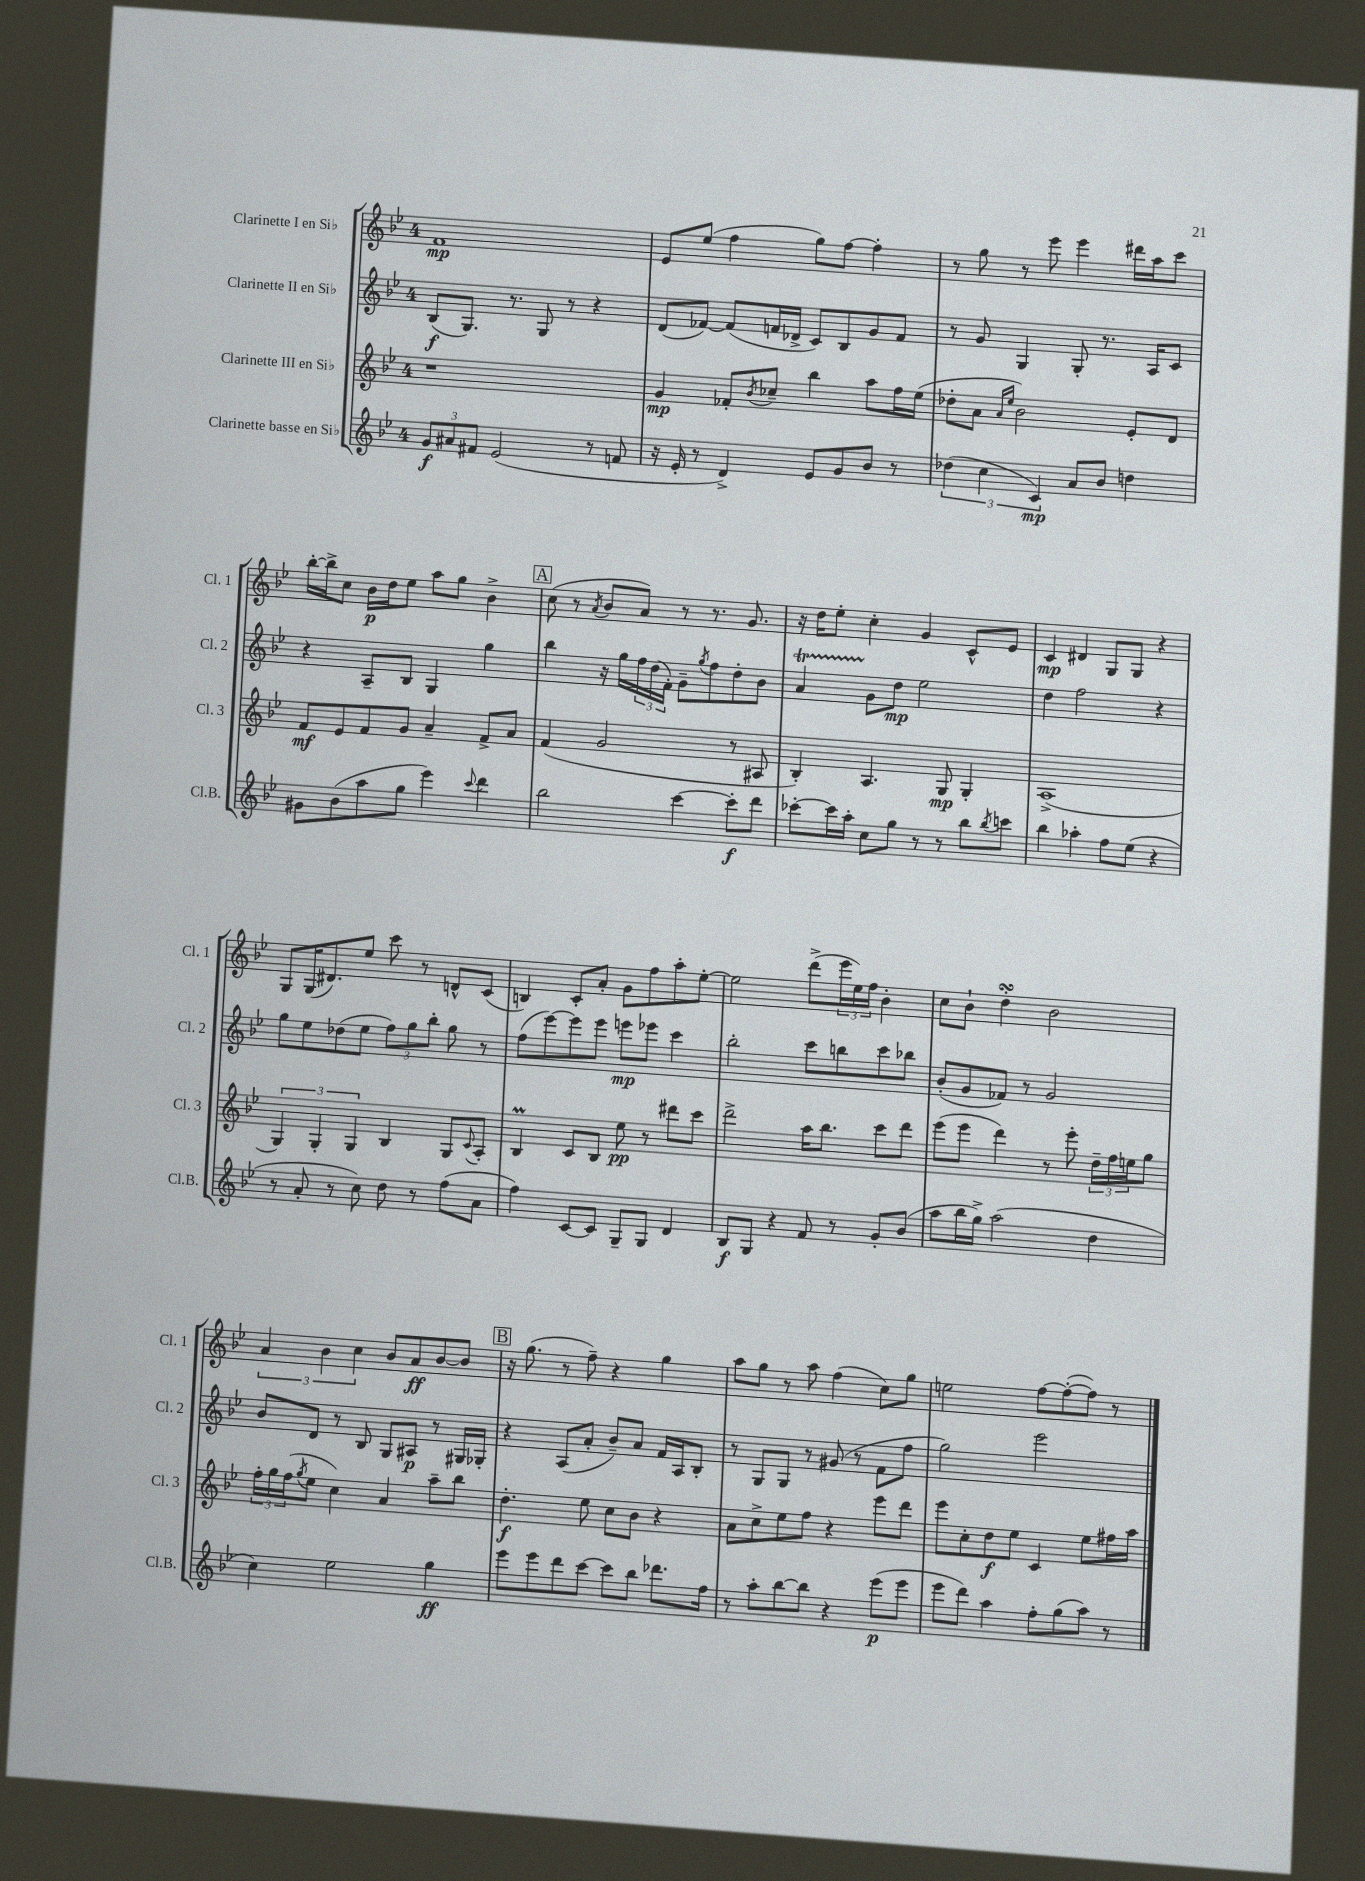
<<
\new StaffGroup <<
\new Staff = "s0" \with { instrumentName = "Clarinette I en Sib" shortInstrumentName = "Cl. 1" } {
    \clef treble \key bes \major \once \override Staff.TimeSignature.style = #'single-digit \time 4/4
    f'1\mp |
    ees'8 ees''8( f''4 g''8) f''8~ f''4-. |
    r8 g''8 r8 ees'''8 ees'''4 dis'''16 a''16 c'''8 |
    bes''16~-. bes''16-> c''8 bes'16\p d''16 ees''8 a''8 g''8 bes'4-> |
    \mark \markup { \box "A" } c''8( r8 \acciaccatura { a'8 } bes'8 a'8) r8 r8. g'8. |
    r16 d''16 ees''8-. c''4-. g'4 c'8-^ ees'8 |
    c'4\mp dis'4 g8 g8 r4 |
    g8 g16( dis'8.) ees''8 c'''8 r8 d'8-^ c'8( |
    b4) c'8-. a'8-. g'8 f''8 a''8-. ees''8~-. |
    ees''2 d'''8->( \tuplet 3/2 { ees'''16 ees''16) f''16 } bes'4-. |
    c''8 bes'8-! d''4-.\turn bes'2 |
    \tuplet 3/2 { a'4 bes'4 c''4 } bes'8 a'8\ff bes'8~ bes'8 |
    \mark \markup { \box "B" } r16 g''8.( r8 f''8--) r4 g''4 |
    a''8 g''8 r8 a''8 f''4( c''8) g''8 |
    e''2 f''8~ f''8~-.( f''8) r8 \bar "|." |
}
\new Staff = "s1" \with { instrumentName = "Clarinette II en Sib" shortInstrumentName = "Cl. 2" } {
    \clef treble \key bes \major \once \override Staff.TimeSignature.style = #'single-digit \time 4/4
    bes8\f( g8.) r8. g8 r8 r4 |
    d'8( fes'8~) fes'8( f'16 des'16-> c'8) bes8 g'8 f'8 |
    r8 g'8 g4 g8-. r8. a16 c'8 |
    r4 a8-- bes8 g4 g''4 |
    \mark \markup { \box "A" } bes''4 r16 g''16 \tuplet 3/2 { f''16 d''16( f'16-.) } g'8-- \acciaccatura { g''8 } f''8 d''8-. bes'8 |
    a'4\startTrillSpan g'8\stopTrillSpan d''8\mp ees''2 |
    d''4 f''2 r4 |
    g''8 ees''8 des''8( ees''8 \tuplet 3/2 { f''8) g''8 bes''8-. } g''8 r8 |
    f''8( ees'''8~) ees'''8 ees'''8 e'''8\mp ees'''8 c'''4 |
    bes''2-. c'''8 b''8 c'''8 bes''8 |
    bes'8-.( g'8 fes'8) r8 g'2 |
    bes'8 d'8 r8 bes8 g8 ais8\p r8 gis16 ges16-. |
    \mark \markup { \box "B" } r4 a8( a'8-. bes'8--) a'8 f'16 a16 bes8-. |
    r8 g8 g8 r8 gis'8( r8 f'8 f''8 |
    g''2) ees'''2 \bar "|." |
}
\new Staff = "s2" \with { instrumentName = "Clarinette III en Sib" shortInstrumentName = "Cl. 3" } {
    \clef treble \key bes \major \once \override Staff.TimeSignature.style = #'single-digit \time 4/4
    r1 |
    g'4\mp fes'8-. \acciaccatura { bes'8 } ces''8-- bes''4 a''8 f''16 ees''16( |
    des''8-. a'8 \grace { a'16 ees''16 } bes'2) ees'8-. d'8 |
    f'8\mf ees'8 f'8 g'8 a'4-- f'8-> a'8 |
    \mark \markup { \box "A" } f'4( g'2 r8 ais8 |
    bes4-.) a4. g8\mp g4-. |
    a1->( |
    \tuplet 3/2 { g4) g4-. g4 } bes4 g8 \appoggiatura { c'8 } a8-. |
    bes4\prall c'8 bes8 ees''8\pp r8 dis'''8 c'''8 |
    d'''2-> a''16 bes''8. c'''8 d'''8 |
    ees'''8( ees'''8 d'''4) r8 ees'''8-. \tuplet 3/2 { d''16-- f''16 e''16 } g''8 |
    \tuplet 3/2 { f''16-. g''16 f''16( } \acciaccatura { g''8 } ees''8 c''4) a'4 a''8-- bes''8 |
    \mark \markup { \box "B" } d''4.-.\f ees''8 c''8 bes'8 r4 |
    a'8 c''8-> ees''8 f''8 r4 ees'''8 d'''8 |
    ees'''8 c''8-. d''8\f ees''8 c'4 ees''8 fis''16 a''16 \bar "|." |
}
\new Staff = "s3" \with { instrumentName = "Clarinette basse en Sib" shortInstrumentName = "Cl.B." } {
    \clef treble \key bes \major \once \override Staff.TimeSignature.style = #'single-digit \time 4/4
    \tuplet 3/2 { g'8\f ais'8 fis'8 } ees'2( r8 f'8 |
    r16 ees'16-. r8 d'4->) ees'8 g'8 bes'8 r8 |
    \tuplet 3/2 { des''4( c''4 c'4\mp) } a'8 bes'8 d''4 |
    gis'8 bes'8( a''8 g''8 ees'''4) \appoggiatura { c'''8 } d'''4 |
    \mark \markup { \box "A" } bes''2 c'''4~ c'''8-.\f d'''8 |
    ces'''8~-. ces'''16 a''16-. c''8 g''8 r8 r8 bes''8 \acciaccatura { bes''8 } c'''8 |
    bes''4 aes''4-. f''8 ees''8( r4 |
    r8 a'8-. r8 c''8) d''8 r8 f''8( a'8 |
    f''4) c'8~ c'8 g8-- g8 d'4 |
    bes8\f g8 r4 f'8 r8 g'8-. bes'8( |
    a''8 bes''16 g''16->) a''2( d''4 |
    c''4) ees''2 g''4\ff |
    \mark \markup { \box "B" } ees'''8 ees'''8 d'''8 c'''8~ c'''8 bes''8 des'''8. f''16 |
    r8 a''8-. bes''8~ bes''8 r4 ees'''8\p( ees'''8 |
    ees'''8 d'''8) a''4 f''8-. g''8( a''8) r8 \bar "|." |
}
>>
>>
\layout { \context { \Score \remove "Bar_number_engraver" } }
